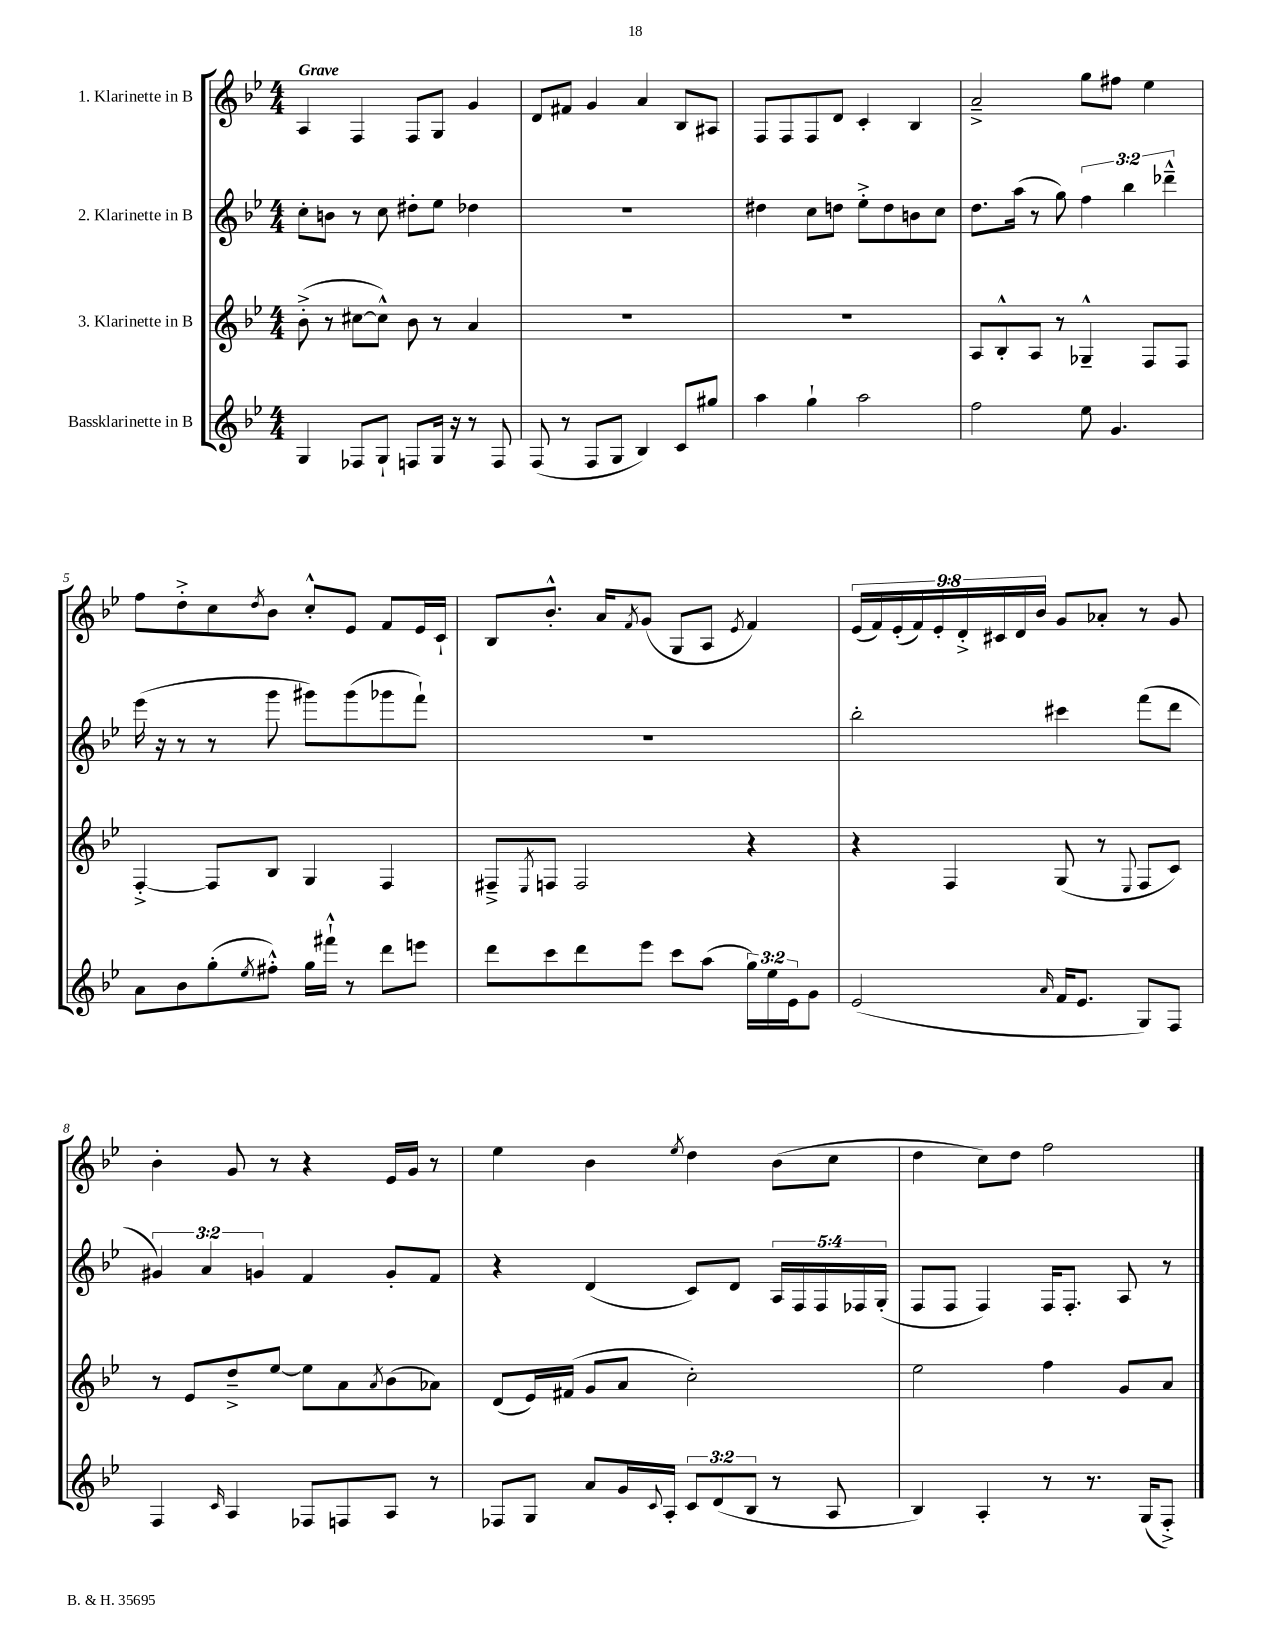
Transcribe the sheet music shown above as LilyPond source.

<<
\new StaffGroup <<
\new Staff = "s0" \with { instrumentName = "1. Klarinette in B" } {
    \clef treble \key bes \major \numericTimeSignature \time 4/4 \override Staff.TupletNumber.text = #tuplet-number::calc-fraction-text \tempo "Grave"
    a4 f4 f8 g8 g'4 |
    d'8 fis'8 g'4 a'4 bes8 ais8 |
    f8 f8 f8 d'8 c'4-. bes4 |
    a'2---> g''8 fis''8 ees''4 |
    f''8 d''8-.-> c''8 \acciaccatura { d''8 } bes'8 c''8-.-^ ees'8 f'8 ees'16 c'16-! |
    bes8 bes'8.-.-^ a'16 \acciaccatura { f'8 } g'8( g8 a8 \acciaccatura { ees'8 } f'4) |
    \tuplet 9/8 { ees'16( f'16) ees'16-.( f'16) ees'16-. d'16-.-> cis'16 d'16 bes'16 } g'8 aes'8-. r8 g'8 |
    bes'4-. g'8 r8 r4 ees'16 g'16 r8 |
    ees''4 bes'4 \acciaccatura { ees''8 } d''4 bes'8( c''8 |
    d''4 c''8) d''8 f''2 \bar "|." |
}
\new Staff = "s1" \with { instrumentName = "2. Klarinette in B" } {
    \clef treble \key bes \major \numericTimeSignature \time 4/4 \override Staff.TupletNumber.text = #tuplet-number::calc-fraction-text
    c''8-. b'8 r8 c''8 dis''8-. ees''8 des''4 |
    R1 |
    dis''4 c''8 d''8 ees''8-.-> d''8 b'8 c''8 |
    d''8. a''16( r8 g''8) \tuplet 3/2 { f''4 bes''4 des'''4---^ } |
    ees'''16( r16 r8 r8 g'''8 gis'''8) gis'''8( ges'''8 f'''8-!) |
    R1 |
    bes''2-. cis'''4 f'''8( d'''8 |
    \tuplet 3/2 { gis'4) a'4 g'4 } f'4 g'8-. f'8 |
    r4 d'4( c'8) d'8 \tuplet 5/4 { a16 f16 f16 fes16 g16-.( } |
    f8 f8 f4) f16 f8.-. a8 r8 \bar "|." |
}
\new Staff = "s2" \with { instrumentName = "3. Klarinette in B" } {
    \clef treble \key bes \major \numericTimeSignature \time 4/4
    bes'8-.->( r8 cis''8~ cis''8-^) bes'8 r8 a'4 |
    R1 |
    R1 |
    a8 bes8-.-^ a8 r8 ges4---^ f8 f8 |
    f4~-.-> f8 bes8 g4 f4 |
    fis8---> \acciaccatura { ees8 } f8 f2 r4 |
    r4 f4 g8( r8 \appoggiatura { ees8 } f8 c'8) |
    r8 ees'8 d''8---> ees''8~ ees''8 a'8 \acciaccatura { a'8 } bes'8( aes'8) |
    d'8( ees'16) fis'16( g'8 a'8 c''2-.) |
    ees''2 f''4 g'8 a'8 \bar "|." |
}
\new Staff = "s3" \with { instrumentName = "Bassklarinette in B" } {
    \clef treble \key bes \major \numericTimeSignature \time 4/4 \override Staff.TupletNumber.text = #tuplet-number::calc-fraction-text
    g4 fes8 g8-! f8 g16 r16 r8 f8 |
    f8( r8 f8 g8 bes4) c'8 gis''8 |
    a''4 g''4-! a''2 |
    f''2 ees''8 g'4. |
    a'8 bes'8 g''8-.( \acciaccatura { ees''8 } fis''8-.-^) g''16 fis'''16-!-^ r8 d'''8 e'''8 |
    d'''8 c'''8 d'''8 ees'''8 c'''8 a''8( \tuplet 3/2 { g''16) ees''16 ees'16 } g'8 |
    ees'2( \grace { a'16 } f'16 ees'8. g8) f8 |
    f4 \grace { c'16 } a4 fes8 f8 a8 r8 |
    fes8 g8 a'8 g'16 \appoggiatura { c'8 } a16-. \tuplet 3/2 { c'8 d'8( bes8 } r8 a8 |
    bes4) a4-. r8 r8. g16( f8-.->) \bar "|." |
}
>>
>>
